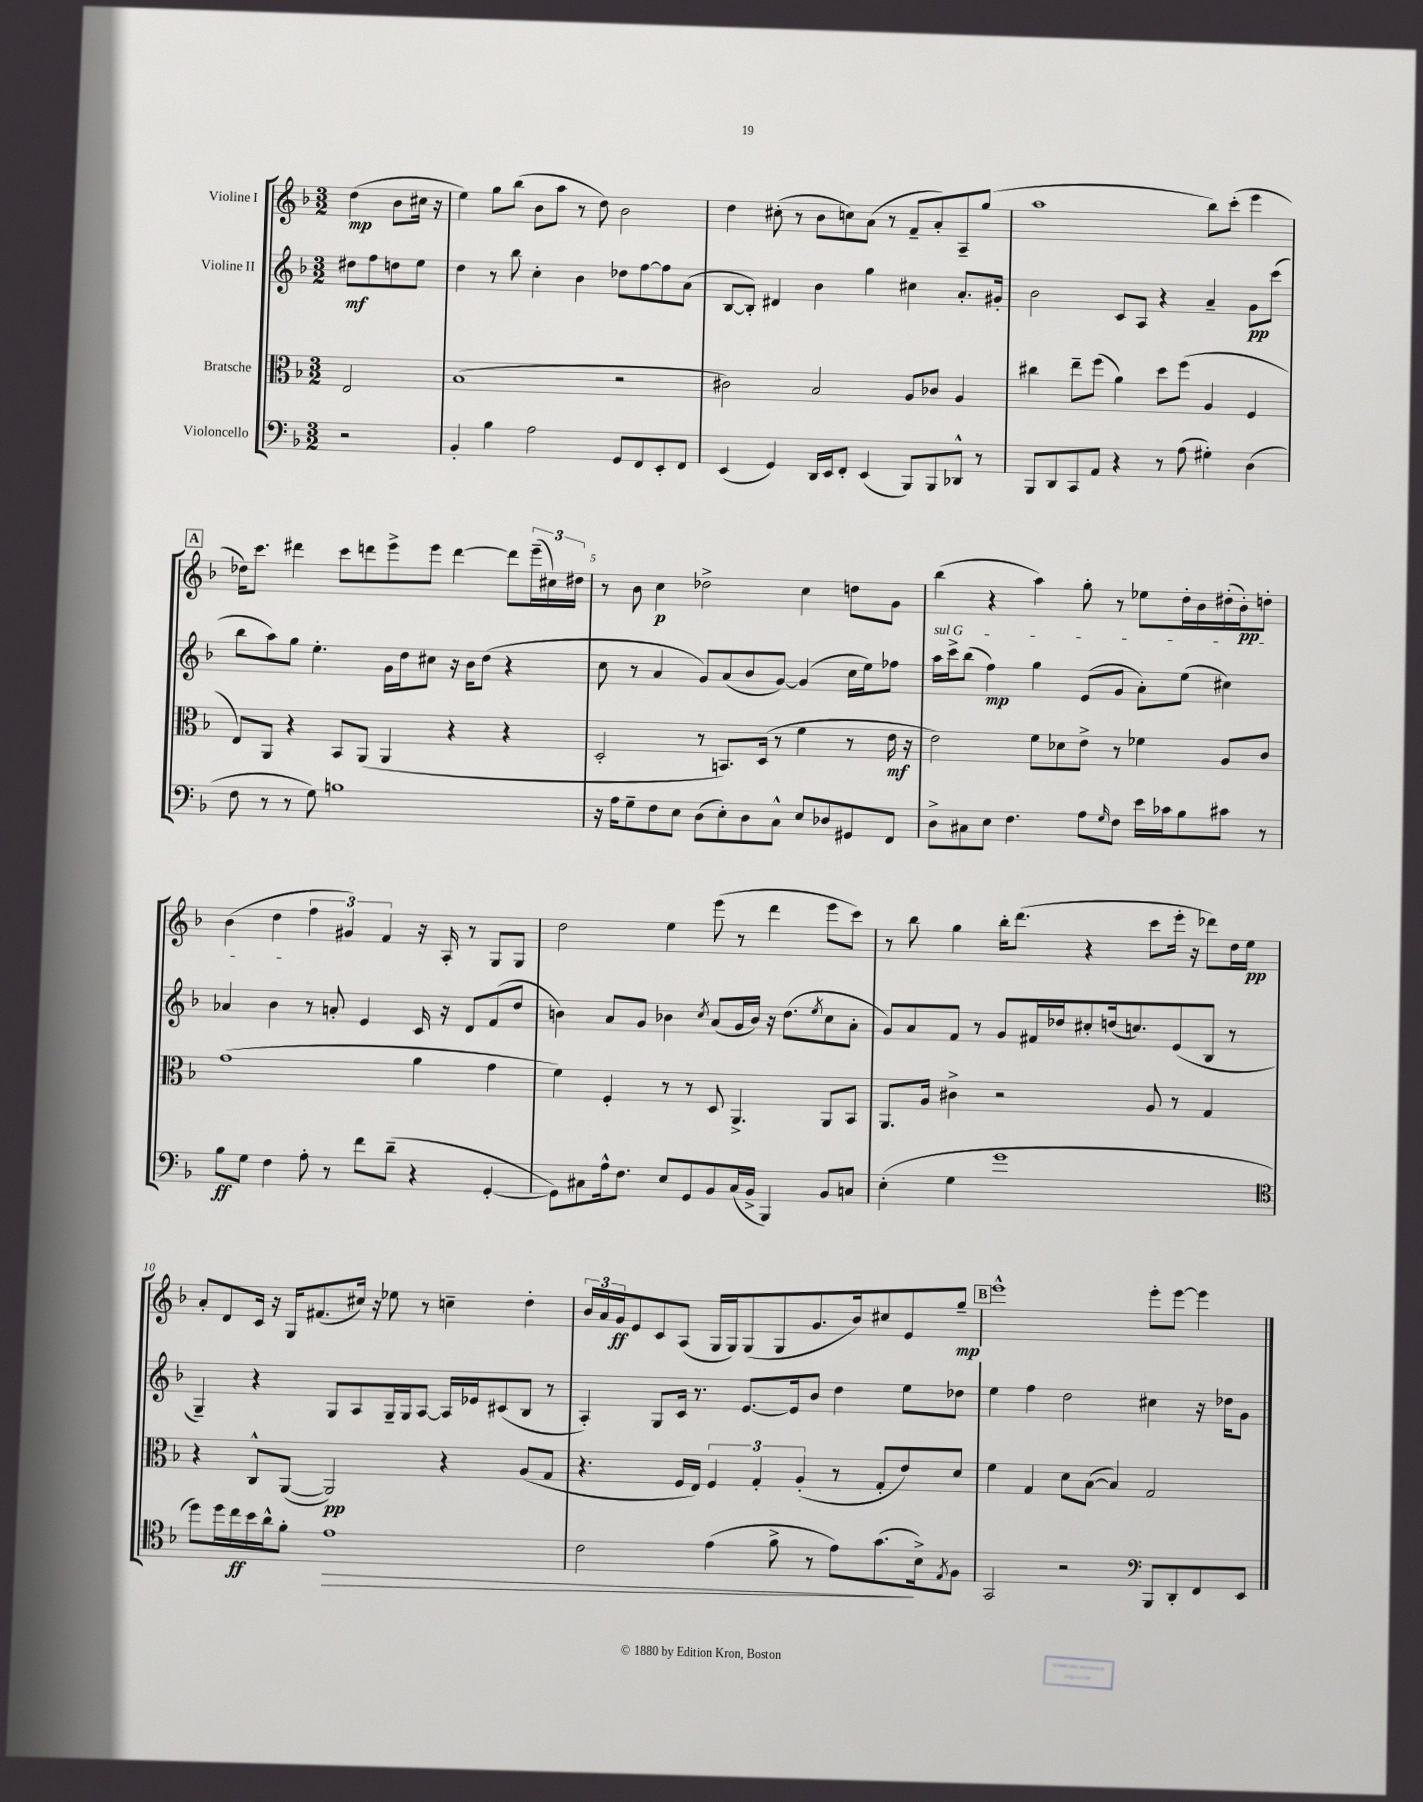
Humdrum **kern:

**kern	**kern	**kern	**kern
*staff4	*staff3	*staff2	*staff1
*clefF4	*clefC3	*clefG2	*clefG2
*k[b-]	*k[b-]	*k[b-]	*k[b-]
*M3/2	*M3/2	*M3/2	*M3/2
2r	2E	8dd#	(4dd
.	.	8ff	.
.	.	8dd	8b-
.	.	8ee	16cc#
.	.	.	16r
=	=	=	=
4BB-'	(1B-	4dd	4ee)
4B-	.	8r	8gg
.	.	8bb-	(8bb-
2A	.	4cc'	8b-
.	.	.	8aa
.	.	4b-	8r
.	.	.	8dd)
8GG	2r	8dd-	2b-
8FF	.	[8ff	.
8EE'	.	8ff]	.
8FF	.	(8a	.
=	=	=	=
(4EE	2c#)	[8B-	4dd
.	.	8B-'])	.
4GG)	.	4d#	(8cc#'
.	.	.	8r
16DD	2B-	4b-	8b-
16EE	.	.	.
8FF'	.	.	8cc)
(4EE	.	4gg	(8a
.	.	.	8r
8BBB-)	8A	4cc#	8f~
8BBB-	8c-	.	8a')
8DD-^^	4A	8.a'	8A~
8r	.	.	(8gg
.	.	16g#'	.
=	=	=	=
8BBB-	4cc#	2b-	1aa
8DD	.	.	.
8CC	8ee~	.	.
8AA	(8ff	.	.
4r	4a)	8c	.
.	.	8A	.
8r	8dd	4r	.
(8A	(8ff	.	.
4G#')	4A	4a~	8bb-)
.	.	.	(8ccc'
(4D	4F	8g	4eee
.	.	(8ccc	.
=	=	=	=
8F	8E)	8bb-	16dd-)
.	.	.	8.ccc
8r	8AA	8aa)	.
8r	4r	8gg	4ddd#
8G)	.	4.ee'	.
1B	8BB-	.	8ccc
.	(8AA	.	8ddd
.	4AA	16g	8eee^
.	.	16dd	.
.	.	8cc#	8eee
.	4r	16r	[4ddd
.	.	16b-	.
.	.	(8dd	.
.	4r	4r	8ddd]
.	.	.	(24eee~
.	.	.	24cc#)
.	.	.	24dd#
=	=	=	=
16r	2D'	8cc	8r
16A	.	.	.
8G~	.	8r	8b-
8F	.	4a	4cc
8E	.	.	.
(8D	8r	8g)	2dd-^
8E')	8.BB)	(8a	.
8D	.	8b-	.
.	(16D	.	.
8C^^	8r	[8g)	.
8E	4f	(4g]	4cc
8D-	.	.	.
8GG#	8r	16cc	8dd
.	.	16ee)	.
8FF	16e	8ff-	8g
.	16r	.	.
=	=	=	=
8D^	2e)	16aa	(4bb-
.	.	16ccc^	.
8C#	.	(8bb-	.
8E	.	4ff)	4r
4.F	.	.	.
.	8f	4gg	4aa)
.	8d-	.	.
8A	8e^	(8e	8gg'
16qqG	.	.	.
8F	8r	8g	8r
16e	4f-	8a')	8ee-
16c-	.	.	.
8B-	.	(8ee	16dd'
.	.	.	16b-
8c#	8A	4cc#)	(16dd#'
.	.	.	16b-')
8r	8c	.	8dd'
=	=	=	=
8B-	(1g	4a-	(4b-
8G	.	.	.
4F	.	4b-	4dd
8A'	.	8r	6ff
8r	.	8a'	.
.	.	.	6g#)
8f	.	4e	.
.	.	.	6f
(8d~	.	.	.
4r	4a	16c	16r
.	.	16r	16A'
.	.	8d	8r
[4GG'	4g	(8f	8G
.	.	8dd	8G
=	=	=	=
8GG])	4f)	4b)	2dd
8C#	.	.	.
16A^^	4F'	8a	.
8.F	.	.	.
.	.	8g	.
8E	8r	4b-	4ee
8GG	8r	.	.
.	.	8qcc	.
8BB-	8D	(8a	(8eee
(16C#	4.AA^	16g	8r
16BB-^	.	16b-)	.
4BBB-)	.	16r	4ddd
.	.	(8.dd	.
.	.	8qee	.
8BB-	8AA	8cc	8eee
8C	8BB-	8a'	8ccc)
=	=	=	=
(4E'	8.AA	8g)	8r
.	.	8a	8bb-
.	16A	.	.
4G	4c#^	8f	4gg
.	.	8r	.
1g	2r	8g	16bb-'
.	.	.	(8.ddd
.	.	16f#	.
.	.	16dd-	.
.	.	8cc#'	4r
.	.	(16dd	.
.	.	8.cc)	.
.	8A	.	8ccc
.	8r	(8e	16eee'
.	.	.	16r
.	4G	8B-	8ddd-)
.	.	8r	16dd
.	.	.	16ee
=	=	=	=
*clefC4	*	*	*
8dd)	4r	4G~)	8a'
16dd	.	.	8d
16cc	.	.	.
16b-	8C^^	4r	16c
16a^^	.	.	16r
8f'	([8AA	.	16G
.	.	.	(8.f#
1e	2AA])	8G	.
.	.	8A	16cc#)
.	.	.	16r
.	.	16G~	8ee-
.	.	16G	.
.	.	[8A	8r
.	4r	16A]	4cc~
.	.	16e-	.
.	.	(8c#	.
.	(8A	8B-	4dd'
.	8G	8r	.
=	=	=	=
2c	4.r	4A')	24b-
.	.	.	24a
.	.	.	24g
.	.	.	8e
.	.	8G	8c
.	16F	16c	(8A
.	16E)	8.r	.
(4e	6F	.	16G
.	.	.	16G)
.	.	[8.e	(8G
.	6G'	.	.
8f^	.	.	8G
.	.	16e]	.
.	(6A'	.	.
8r	.	8b-	8.g
8e)	8r	4dd	.
.	.	.	16b-)
(8.g	8G'	.	8cc#
.	8e)	8ee	8e
16B-^)	.	.	.
8qE	.	.	.
8F	8d	8dd-	8gg~
=	=	=	=
2GG	4f	4ee	1eee^^
.	4G	4ff	.
2r	8d	2dd	.
.	([8B-	.	.
.	4B-])	.	.
*clefF4	*	*	*
8BBB-	2G	4cc#	8eee'
8DD'	.	.	[8eee
8FF	.	16r	4eee]
.	.	16dd-	.
8EE	.	8g	.
==	==	==	==
*-	*-	*-	*-
